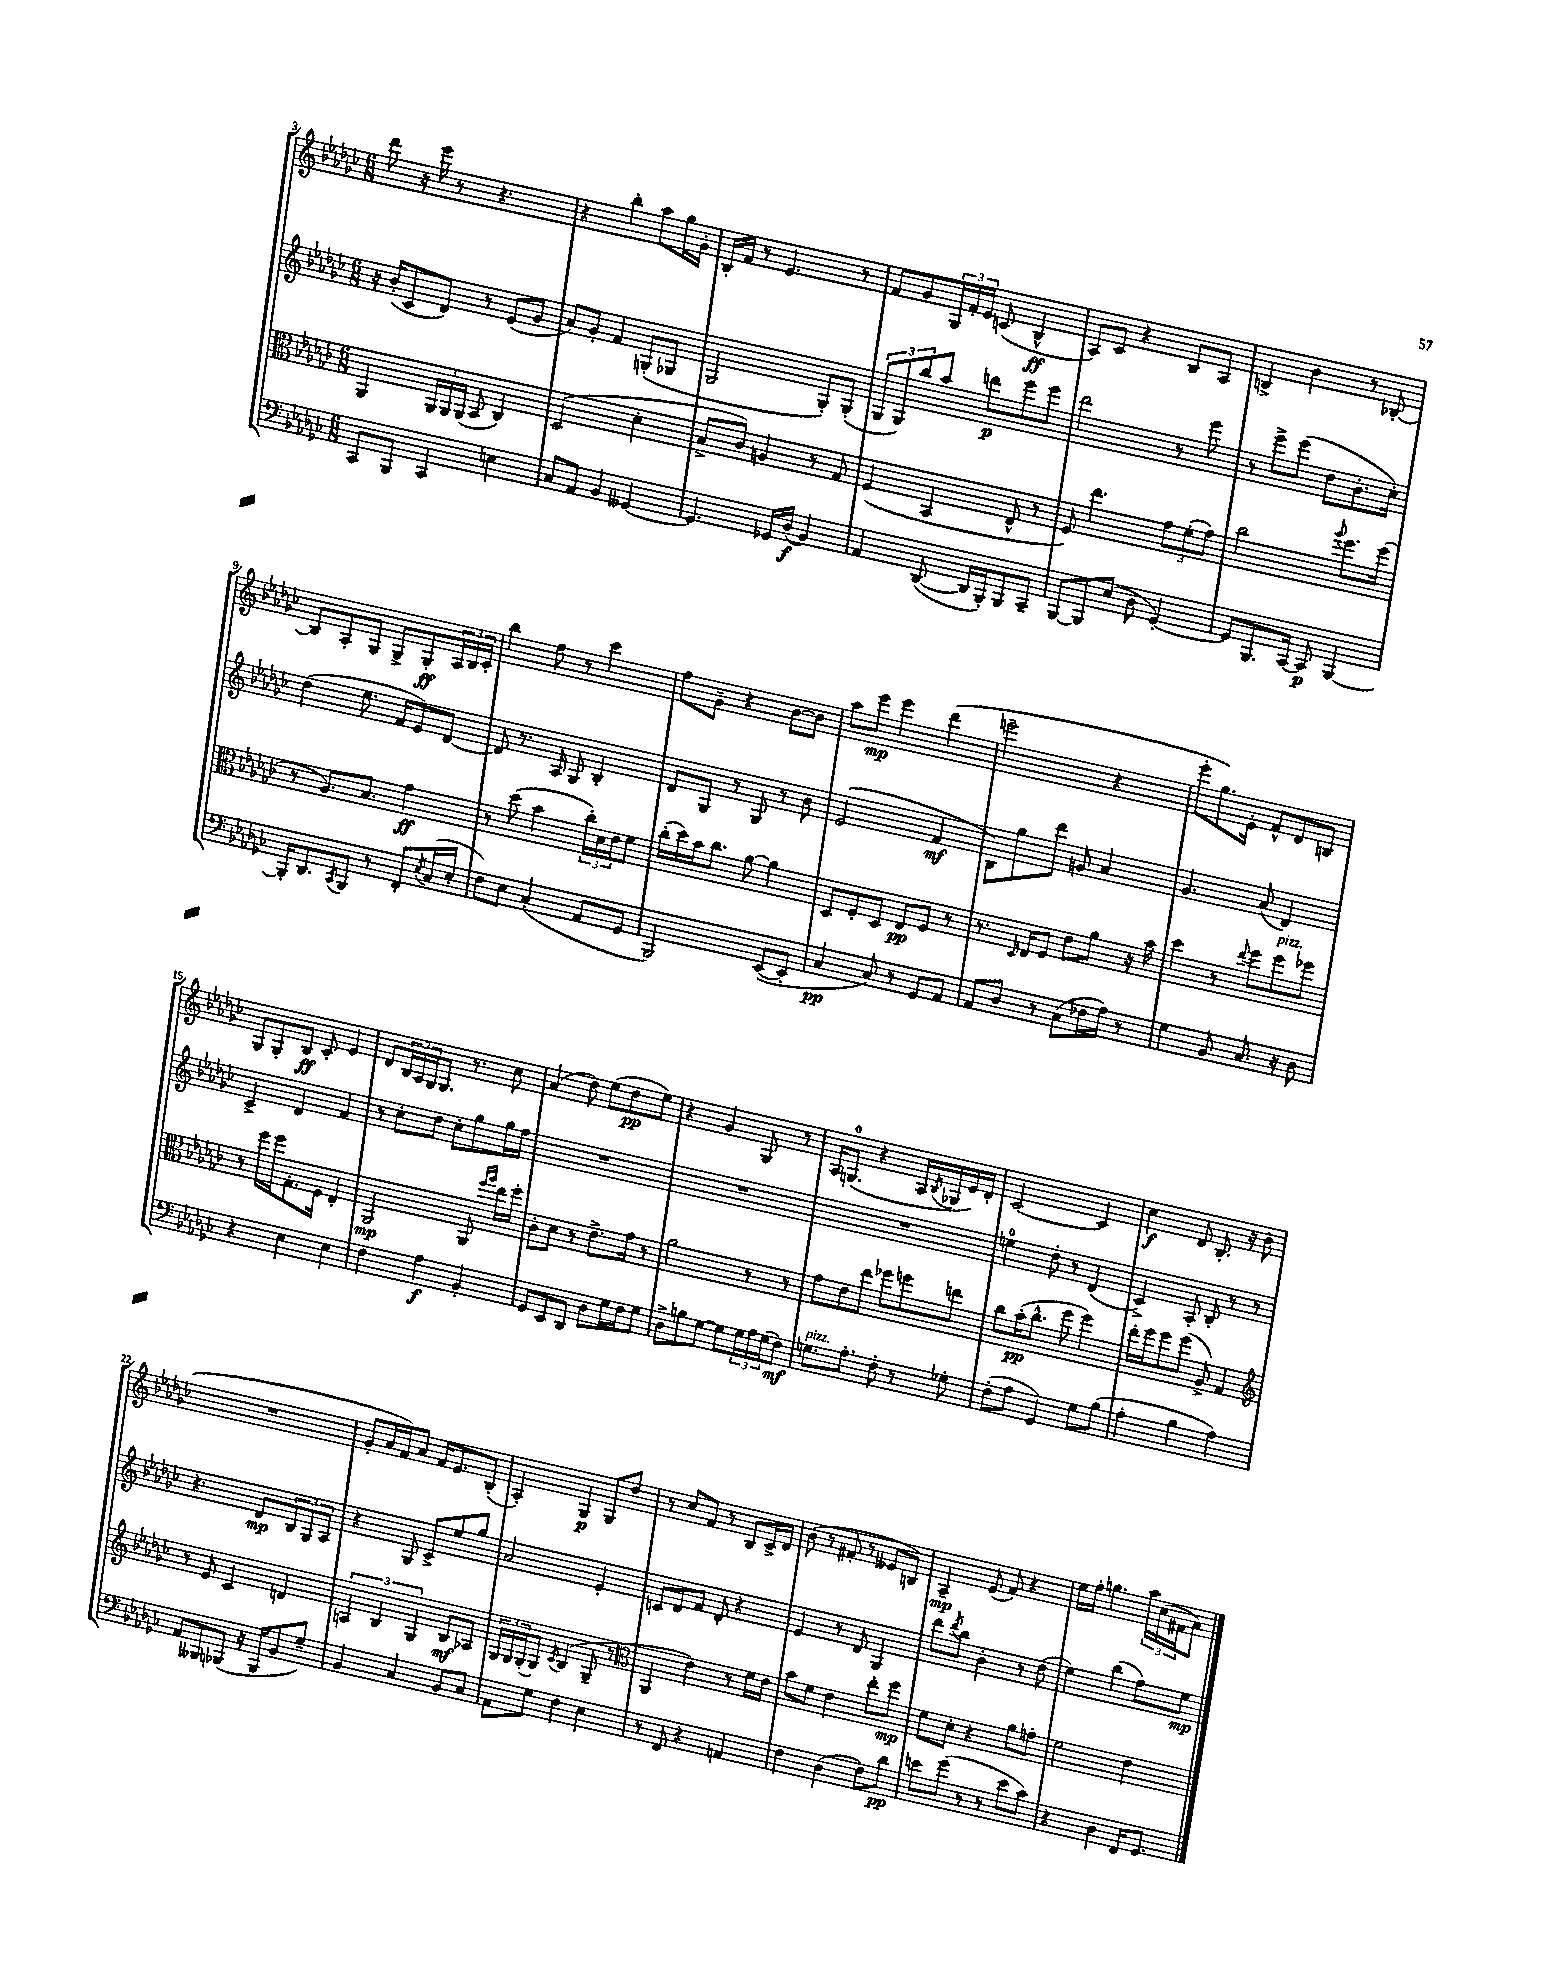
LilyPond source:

<<
\new StaffGroup <<
\new Staff = "s0" {
    \clef treble \key ges \major \numericTimeSignature \time 6/8
    des'''8 r16 ees'''16 r8 r4. |
    r4 bes''4-. aes''8 ges''16 ges'16-. |
    bes16-. f'16 r8 ees'4. r8 |
    f'8 ges'8 \tuplet 3/2 { ges16 f'16-. ees'16 } c'8( bes4-^\ff |
    aes8) ces'8 r4 bes8 aes8 |
    b4-> bes'4 r8 bes8~-. |
    bes8 aes8-. ges8 ges8-> ges8-.\ff \tuplet 3/2 { aes16 bes16 ces'16-. } |
    bes''4 f''8 r8 ces'''4 |
    f''8 ges'8-- r4 bes'8~ bes'8 |
    aes''8 ees'''8\mp ees'''4 des'''4( |
    e'''2-- r4 |
    ees'''8-. ges''8.) ees'16-. f'8-^ des'8 b8 |
    ges8 ges8-. bes8\ff ces'8-. ees'4 |
    des'8 \tuplet 3/2 { bes16 aes16 ges16 } ges8. r8. ces''8 |
    aes'4( des''8) ees''8( des''8\pp ees''8) |
    r4 ges'4 ges8 r8 |
    aes16 g8.-0( r4 aes16 \acciaccatura { bes8 } ges16 ees'16) des'16-. |
    ces'2~ ces'4 |
    ces''4\f des'8 bes8.-. r16 bes'8( |
    R2. |
    ges'8-. aes'16 f'16) aes'8 f'16 ees'8. bes8-.( |
    aes4-.) ges4\p ges8 des''8 |
    r8 ces''8 f'8 r8 bes8 ces'16-> des'16 |
    bes'8( r8 fis'8-. r8 eeses'8 b8) |
    aes4--\mp ees'8( f'8) r4 |
    ees''16 f''16-. g''4. \tuplet 3/2 { aes''16 ces''16( fis'16 } aes'8) \bar "|." |
}
\new Staff = "s1" {
    \clef treble \key ges \major \numericTimeSignature \time 6/8
    r16 bes'16-.( ces'8 des'8) r8 ees'8( ges'8 |
    aes'8) ges'8-. f'4 g8-.( ges8 |
    ges2 ges8-.) ges8-.( |
    \tuplet 3/2 { ges8 ges8) bes''8 } aes''8 d'''8\p ees'''8 ees'''8 |
    des'''2 r8 ees'''8 |
    r8 ees'''8-> ees'''8( des''8 bes'8.-. ces''16-.) |
    des''4( ees''8. f'16 ees'8) des'8~ |
    des'8 r8. aes16 ges8 bes4-. |
    des'8 ges8 r8 ges8 r8 bes'8 |
    ees'2( f'4\mf |
    bes8) ges''8 des'''8 g'8 aes'4 |
    ges'4. aes'8( des'4) |
    ces'4-> des'4 f'4 |
    r8 ces''8-. des''8 ces''8-. ges''8 ges''16 f''16 |
    R2. |
    R2. |
    R2. |
    e''4-0 des''8-. r8 des'4( |
    ces'4->) aes8-. bes8-. r8 r8 |
    r4. des'8\mp \tuplet 3/2 { bes8 ges8 aes8 } |
    r4 ges8 ces'8-> ees''8 ges''8 |
    aes'2 ees'4-. |
    c'8 des'8 f'8 des'8-. r4 |
    ees'4 r8 des'8 ges4 |
    des'''8 \acciaccatura { des'''8 } bes''8 bes'4-. r8 des''8( |
    ees''4) bes''4( f''8) ees''8\mp \bar "|." |
}
\new Staff = "s2" {
    \clef alto \key ges \major \numericTimeSignature \time 6/8
    aes,4 \tuplet 3/2 { aes,16 aes,16 aes,16( } bes,8 ces4) |
    des2( des'4-. |
    bes8-> ces'8) a4 r8 ges8 |
    f4( bes,4 ees8-^ r8 |
    f8) ees''4. \tuplet 3/2 { ges'8 f'8-.( ges'8) } |
    ces''2 \appoggiatura { aes''8 } f''8. f''16( |
    r8 aes8.) bes8. ges'4\ff |
    r8 des''8( bes'4 \tuplet 3/2 { ces''16-.) des'16 ees'16 } f'8 |
    ces''16-.( des''16) bes'16 ces''8. aes'8~ aes'4 |
    des8 f8-. des8 ees8\pp f8 r8 |
    r8. \grace { des16 } ees16 f8 ees'8 aes'8 r16 bes'16 |
    des''4 r8 \appoggiatura { ees''8 } f''8 f''8^\markup { \italic "pizz." } fes''8 |
    r8 f''16 f''16 ges8.-. f16 ees4-. |
    aes,2\mp aes,8 \grace { f''16 aes''16 } ees''16 f''16-. |
    ces'8-. des'8 r8 ees'8.-> ges'16 r8 |
    aes'2 r8 r8 |
    ges'8 ees'8 ees''8 fes''8 f''8 e''8 |
    ces''8 bes'16-.\pp( ces''8.-^ f''8 f''4) |
    ees''16-. f''16 f''8 f''8( aes8->) ges4 |
    \clef treble r8 ees'8 ces'4 d'4 |
    \tuplet 3/2 { a4 bes4 ges4 } bes8\mf aes8 |
    \tuplet 3/2 { ges16 ges16 ges16-.( } ges8) \acciaccatura { ces'8 } bes4( ges8-- r8 |
    \clef alto aes,4 ees'4) r8 f'16 ees'16 |
    bes'8 f'8 ees'4 ees''8-. f''8\mp |
    f'8 des'8-. r4 aes'8 g'8-. |
    f'2 ees'4 \bar "|." |
}
\new Staff = "s3" {
    \clef bass \key ges \major \numericTimeSignature \time 6/8
    ces,8 bes,,8 ces,4 e4 |
    ces8 aes,8 bes,4 geses,4~ |
    geses,4. ges,16 des16\f( bes,4) |
    aes,4 des,8~( des,16 bes,,16-.) bes,,8 ces,8-- |
    bes,,8~ bes,,8 ees8( des8 ges,4~-.) |
    ges,8 bes,,8. ces,16~ ces,8\p bes,,4~ |
    bes,,16-. des,8. \acciaccatura { ces,8 } bes,,8 r8 f,8-. \acciaccatura { ees8 } ces16( ees16-. |
    f8) ees8 ces4-.( aes,8 ges,8 |
    bes,,2) ees,8~( ees,8-. |
    ces4\pp ces8) r8 ges,8 aes,8 |
    aes,8 des8 r8 ces8( fes16 aes16) r8 |
    ges4 bes,8 ces8. r16 des8 |
    r4 ees4 ees4 |
    f4 aes4\f bes,4-. |
    ges,8 ees,8 des,8 des8 ges16 f16 ges8 |
    des8-> b8 ges8~ ges8 \tuplet 3/2 { ges16 aes16 ges16( } f8\mf) |
    g8.^\markup { \italic "pizz." } aes8.-. f8-. r8 ges8-. |
    f8-.( aes8 ges,4) ges8 bes8( |
    aes4-. bes4 aes4) |
    aes,8 beses,,8 bes,,8( r16 bes,,16 bes,8 ges8--) |
    bes,4 ces4 bes,8 ces8 |
    aes,8 ges8 f4 ees4 |
    r8 f,8 r4 a,4 |
    f4 des4( f8) des'8\pp |
    e'8 ges'8( r8 r8 e'8 ces'8) |
    r4 des4 f,16 ges,8. \bar "|." |
}
>>
>>
\layout { \context { \Score currentBarNumber = #3 } }
